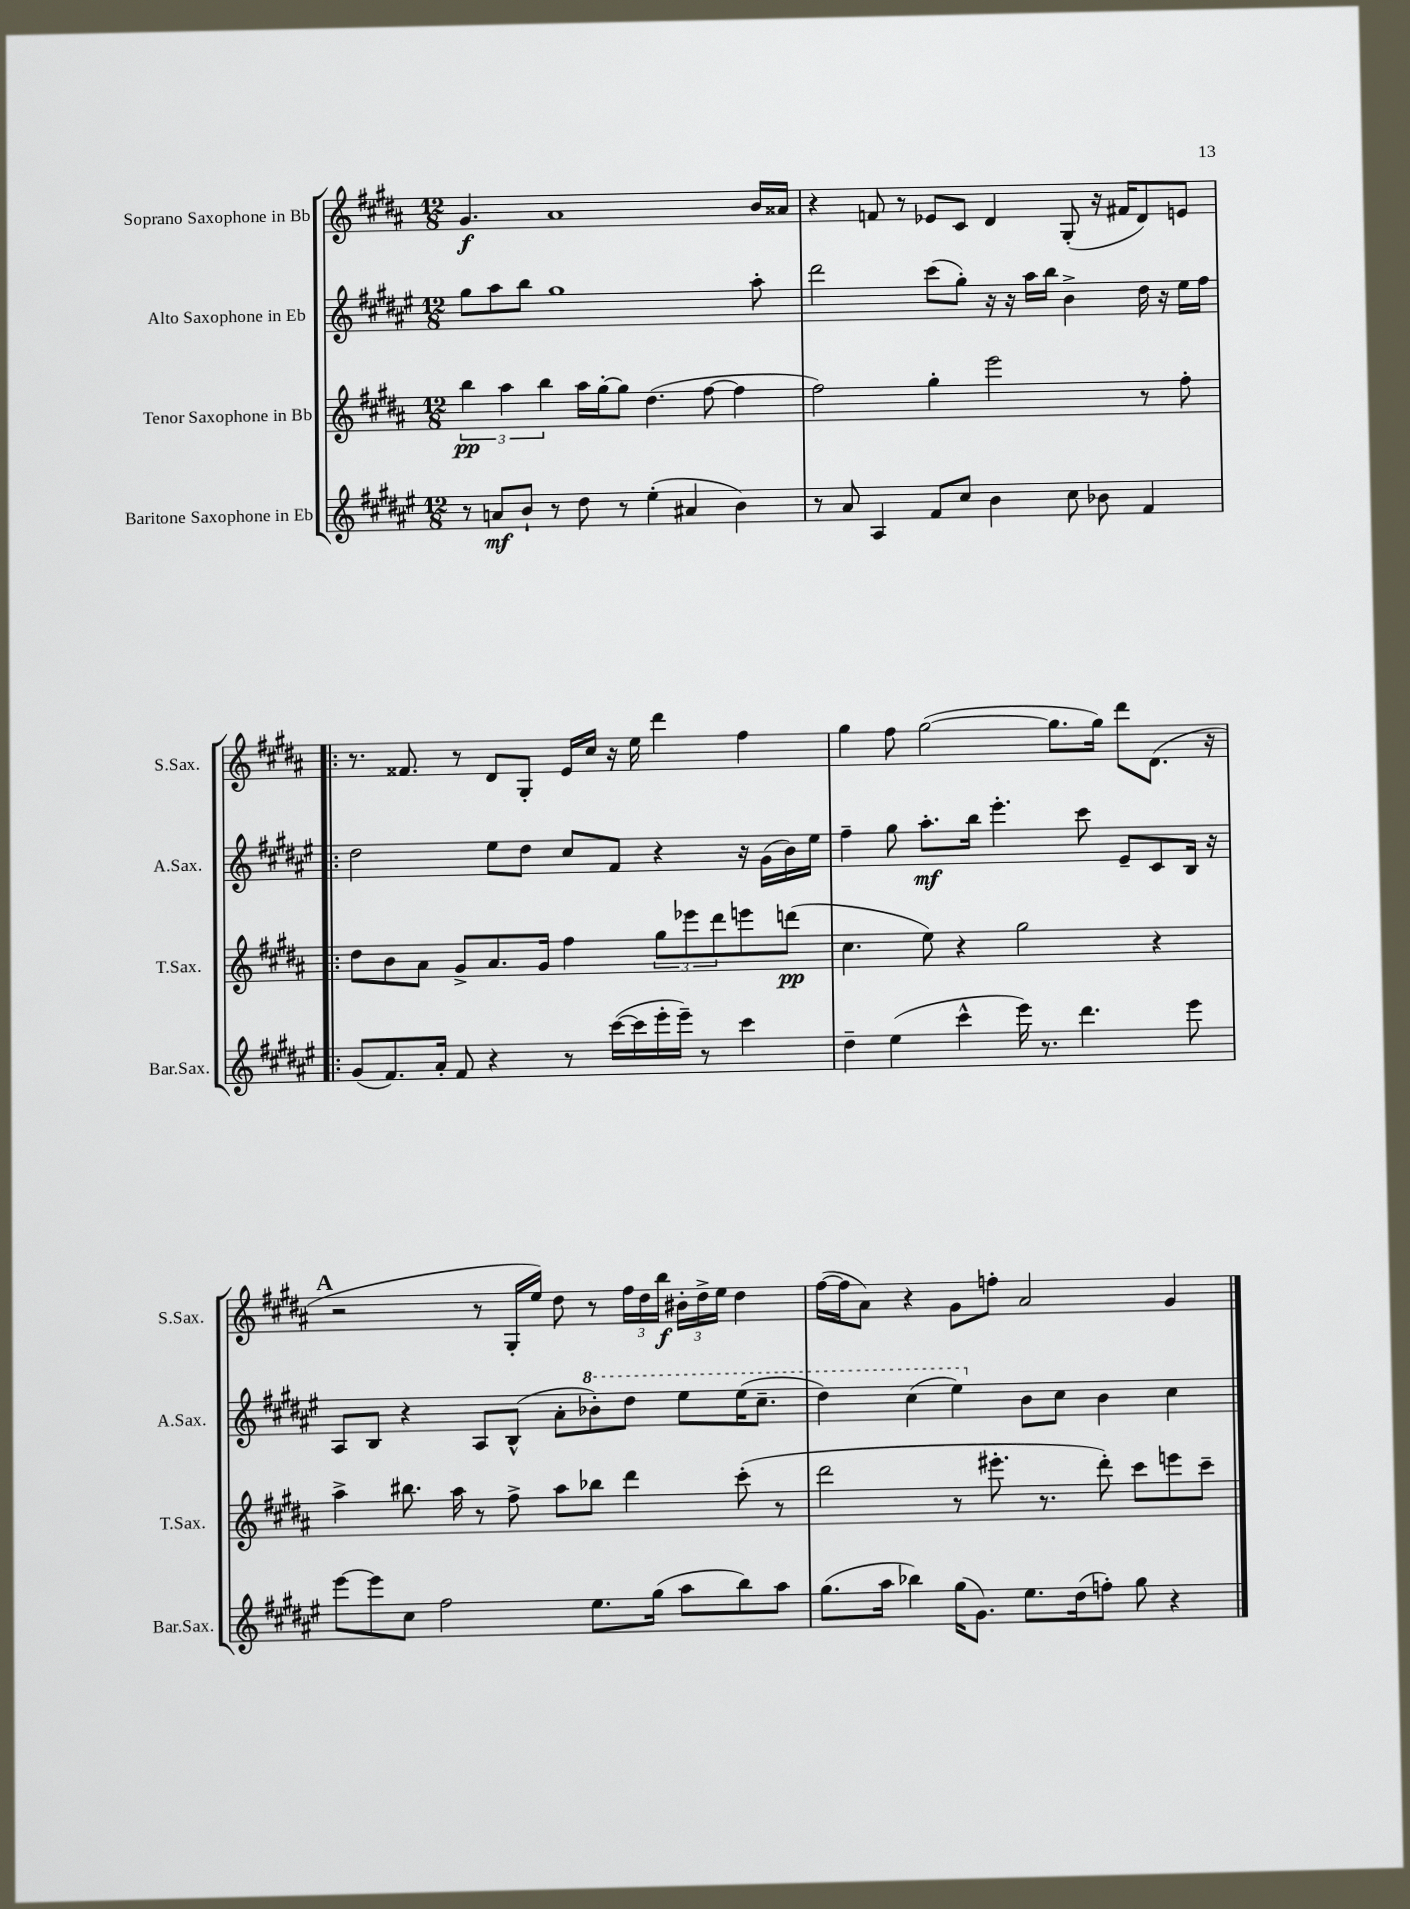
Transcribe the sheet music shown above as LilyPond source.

<<
\new StaffGroup <<
\new Staff = "s0" \with { instrumentName = "Soprano Saxophone in Bb" shortInstrumentName = "S.Sax." } {
    \clef treble \key b \major \numericTimeSignature \time 12/8
    gis'4.\f ais'1 b'16 aisis'16 |
    r4 f'8 r8 ees'8 cis'8 dis'4 gis8-.( r16 fis'16 dis'8) e'8 |
    \bar ".|:" r8. fisis'8. r8 dis'8 gis8-. e'16 cis''16 r16 e''16 dis'''4 fis''4 |
    gis''4 fis''8 gis''2~( gis''8. gis''16) dis'''8 dis'8.( r16 |
    \mark \markup { \bold "A" } r2 r8 gis16-. e''16) dis''8 r8 \tuplet 3/2 { fis''16 dis''16 b''16\f } \tuplet 3/2 { bis'16-. dis''16-> e''16 } dis''4 |
    fis''16~( fis''16 ais'8) r4 gis'8 f''8-. ais'2 gis'4 \bar "|." |
}
\new Staff = "s1" \with { instrumentName = "Alto Saxophone in Eb" shortInstrumentName = "A.Sax." } {
    \clef treble \key fis \major \numericTimeSignature \time 12/8
    gis''8 ais''8 b''8 gis''1 ais''8-. |
    dis'''2 cis'''8( gis''8-.) r16 r16 ais''16 b''16 b'4-> dis''16 r16 eis''16 fis''16 |
    \bar ".|:" dis''2 eis''8 dis''8 cis''8 fis'8 r4 r16 gis'16( b'16) eis''16 |
    fis''4-- gis''8 ais''8.-.\mf b''16 eis'''4.-. cis'''8 eis'8-- cis'8 b16 r16 |
    \mark \markup { \bold "A" } ais8 b8 r4 ais8 b8-^( ais'8-. \ottava #1 bes''8-.) dis'''8 eis'''8 eis'''16( cis'''8.-- |
    dis'''4) cis'''4( eis'''4) \ottava #0 b'8 cis''8 b'4 cis''4 \bar "|." |
}
\new Staff = "s2" \with { instrumentName = "Tenor Saxophone in Bb" shortInstrumentName = "T.Sax." } {
    \clef treble \key b \major \numericTimeSignature \time 12/8
    \tuplet 3/2 { b''4\pp ais''4 b''4 } ais''16 gis''16~-. gis''8 dis''4.( fis''8~ fis''4 |
    fis''2) gis''4-. e'''2 r8 fis''8-. |
    \bar ".|:" dis''8 b'8 ais'8 gis'8-> ais'8. gis'16 fis''4 \tuplet 3/2 { gis''8 ees'''8 dis'''8 } e'''8 d'''8\pp( |
    cis''4. e''8) r4 gis''2 r4 |
    \mark \markup { \bold "A" } ais''4-> bis''8. ais''16 r8 fis''8-> ais''8 bes''8 dis'''4 cis'''8-.( r8 |
    dis'''2 r8 eis'''8.-. r8. dis'''8-.) cis'''8 e'''8 cis'''8-- \bar "|." |
}
\new Staff = "s3" \with { instrumentName = "Baritone Saxophone in Eb" shortInstrumentName = "Bar.Sax." } {
    \clef treble \key fis \major \numericTimeSignature \time 12/8
    r8 a'8\mf b'8-! r8 dis''8 r8 eis''4-.( ais'4 b'4) |
    r8 ais'8 ais4 fis'8 cis''8 b'4 cis''8 bes'8 fis'4 |
    \bar ".|:" gis'8( fis'8.) ais'16-. fis'8 r4 r8 cis'''16~( cis'''16 eis'''16-. eis'''16--) r8 cis'''4 |
    dis''4-- eis''4( cis'''4-^ eis'''16) r8. dis'''4. eis'''8 |
    \mark \markup { \bold "A" } eis'''8~ eis'''8 cis''8 fis''2 eis''8. gis''16( ais''8 b''8) ais''8 |
    gis''8.( ais''16 bes''4) gis''16( gis'8.) eis''8. dis''16( f''8-.) gis''8 r4 \bar "|." |
}
>>
>>
\layout { \context { \Score \remove "Bar_number_engraver" } }
